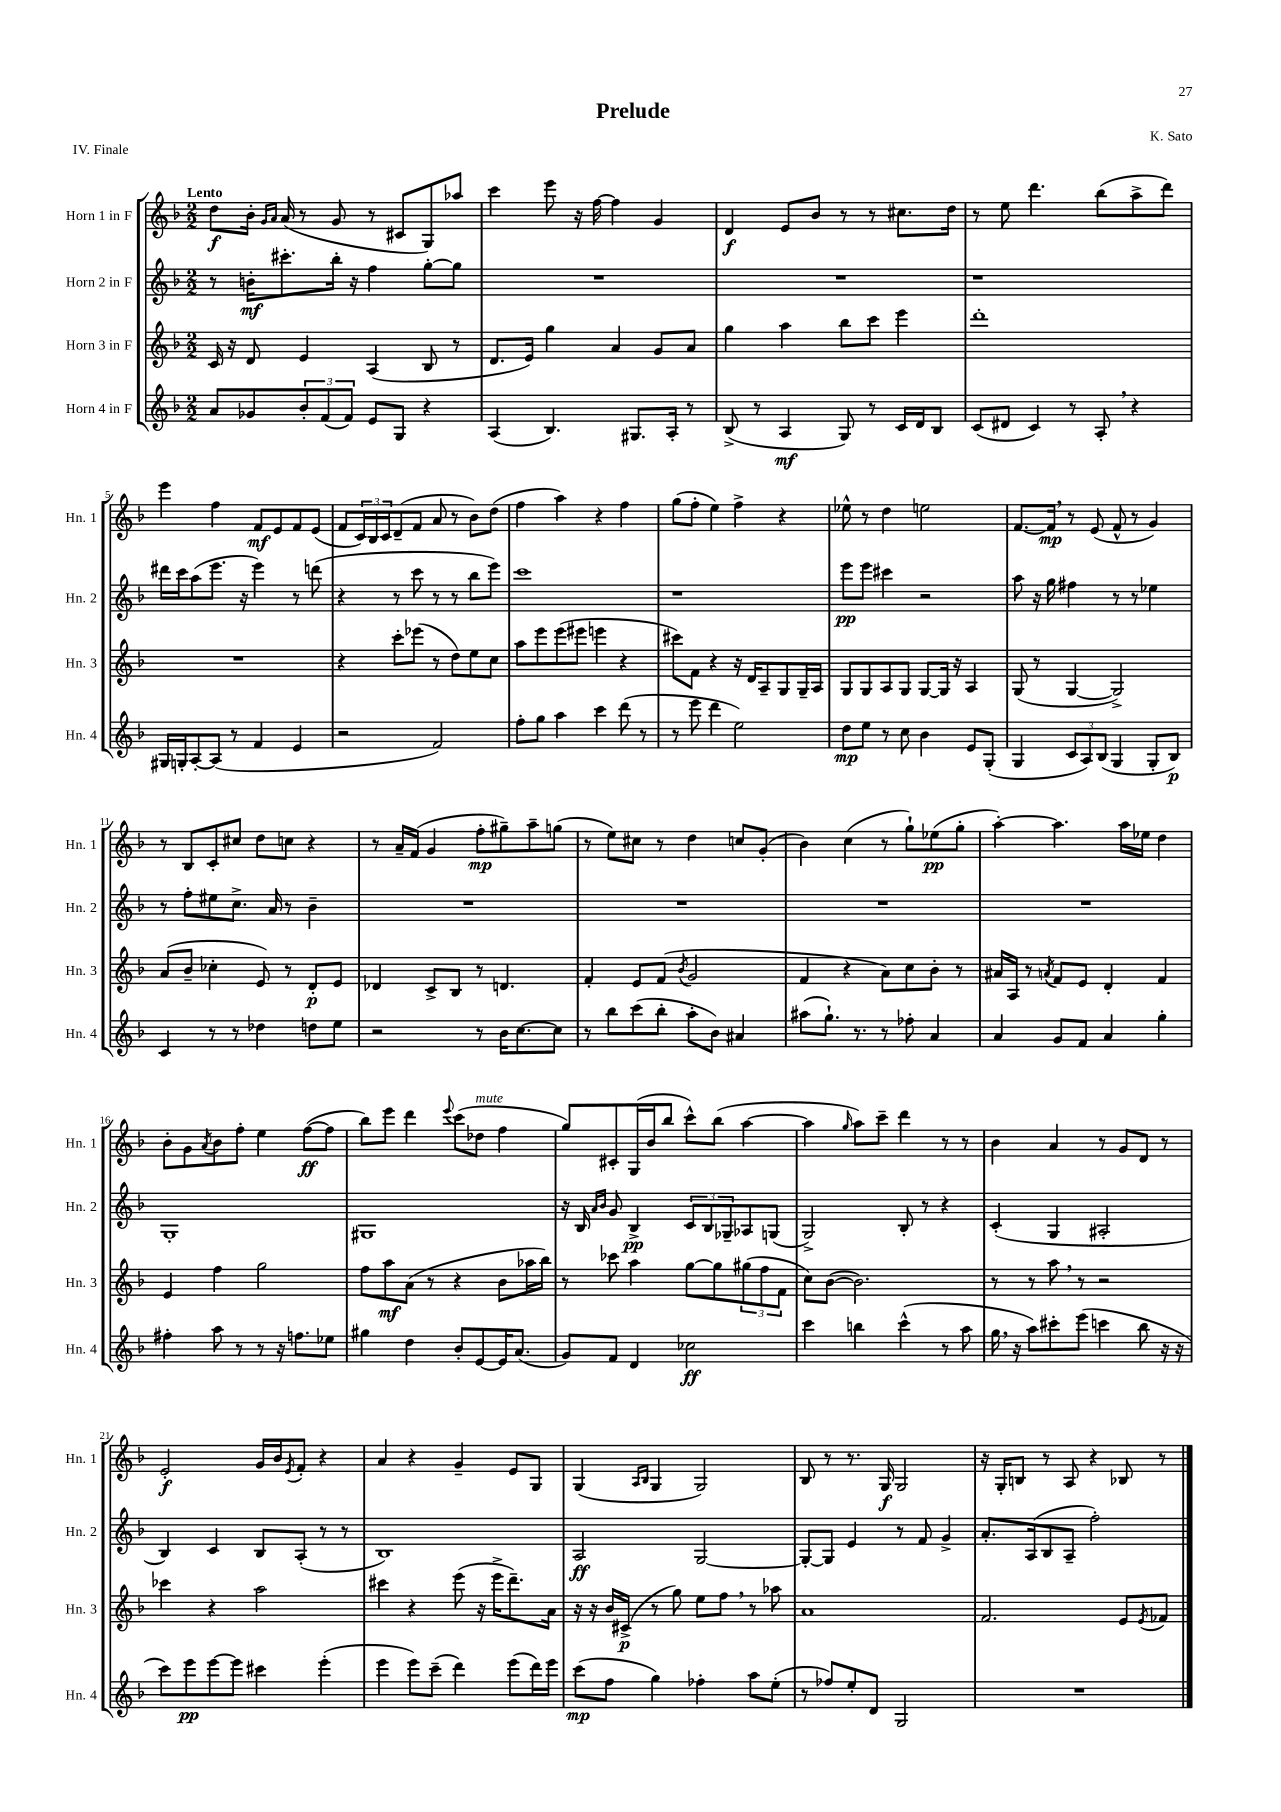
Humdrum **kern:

**kern	**dynam	**kern	**dynam	**kern	**dynam	**kern	**dynam
*part4	*part4	*part3	*part3	*part2	*part2	*part1	*part1
*staff4	*staff4	*staff3	*staff3	*staff2	*staff2	*staff1	*staff1
*I"Horn 4 in F	*	*I"Horn 3 in F	*	*I"Horn 2 in F	*	*I"Horn 1 in F	*
*I'Hn. 4	*	*I'Hn. 3	*	*I'Hn. 2	*	*I'Hn. 1	*
*clefG2	*	*clefG2	*	*clefG2	*	*clefG2	*
*k[b-]	*	*k[b-]	*	*k[b-]	*	*k[b-]	*
*M2/2	*	*M2/2	*	*M2/2	*	*M2/2	*
=1	=1	=1	=1	=1	=1	=1	=1
!	!	!	!	!	!	!LO:TX:a:B:t=Lento	!
8a/L	.	16c/	.	8r	.	8dd\L	f
.	.	16r	.	.	.	.	.
8g-X/	.	8d/	.	16bn'\KL	mf	16b-'\Jk	.
.	.	.	.	.	.	16qqg/LL	.
.	.	.	.	.	.	16qqa/JJ	.
.	.	.	.	8.ccc#X'\	.	(16a/	.
12b-'/	.	4e/	.	.	.	8r	.
(12f/	.	.	.	.	.	.	.
.	.	.	.	16bb-'\Jk	.	8g/	.
12f/J)	.	.	.	.	.	.	.
.	.	.	.	16r	.	.	.
8e/L	.	(4A/	.	4ff\	.	8r	.
8G/J	.	.	.	.	.	8c#X/L	.
4r	.	8B-/	.	[8gg'\L	.	8G/)	.
.	.	8r	.	8gg\J]	.	8aa-X/J	.
=2	=2	=2	=2	=2	=2	=2	=2
(4A/	.	8.d/L	.	1r	.	4ccc\	.
.	.	16e/Jk)	.	.	.	.	.
4.B-/)	.	4gg\	.	.	.	8eee\	.
.	.	.	.	.	.	16r	.
.	.	.	.	.	.	[16ff\	.
.	.	4a/	.	.	.	4ff\]	.
8.G#X/L	.	.	.	.	.	.	.
.	.	8g/L	.	.	.	4g/	.
16A'/Jk	.	.	.	.	.	.	.
8r	.	8a/J	.	.	.	.	.
=3	=3	=3	=3	=3	=3	=3	=3
(8B-^/	.	4gg\	.	1r	.	4d/	f
8r	.	.	.	.	.	.	.
4A/	mf	4aa\	.	.	.	8e/L	.
.	.	.	.	.	.	8b-/J	.
8G/)	.	8bb-\L	.	.	.	8r	.
8r	.	8ccc\J	.	.	.	8r	.
16c/LL	.	4eee\	.	.	.	8.cc#X\L	.
16d/J	.	.	.	.	.	.	.
8B-/J	.	.	.	.	.	.	.
.	.	.	.	.	.	16dd\Jk	.
=4	=4	=4	=4	=4	=4	=4	=4
(8c/L	.	1ddd'	.	1r	.	8r	.
8d#X/J	.	.	.	.	.	8ee\	.
4c/)	.	.	.	.	.	4.ddd\	.
8r	.	.	.	.	.	.	.
8A',/	.	.	.	.	.	(8bb-\L	.
4r	.	.	.	.	.	8aa^\	.
.	.	.	.	.	.	8ddd\J)	.
!!LO:LB:g=z
=5	=5	=5	=5	=5	=5	=5	=5
16G#X/LL	.	1r	.	16ddd#X\LL	.	4eee\	.
16Gn'/J	.	.	.	16ccc\J	.	.	.
[8A'/	.	.	.	(8aa\	.	.	.
(8A/J]	.	.	.	8.eee\J	.	4ff\	.
8r	.	.	.	.	.	.	.
.	.	.	.	16r	.	.	.
4f/	.	.	.	4eee\)	.	8f/L	mf
.	.	.	.	.	.	8e/	.
4e/	.	.	.	8r	.	8f/	.
.	.	.	.	(8dddn\	.	(8e/J	.
=6	=6	=6	=6	=6	=6	=6	=6
2r	.	4r	.	4r	.	8f/L	.
.	.	.	.	.	.	24c/L)	.
.	.	.	.	.	.	24B-/	.
.	.	.	.	.	.	24c/J	.
.	.	8ccc'\L	.	8r	.	(8d~/	.
.	.	(8eee-X\J	.	8ccc\	.	8f/J	.
2f/)	.	8r	.	8r	.	8a/	.
.	.	8dd\L)	.	8r	.	8r	.
.	.	8ee\	.	8bb-\L	.	8b-\L)	.
.	.	8cc\J	.	8eee\J)	.	(8dd\J	.
=7	=7	=7	=7	=7	=7	=7	=7
8ff'\L	.	8aa\L	.	1ccc	.	4ff\	.
8gg\J	.	8eee\	.	.	.	.	.
4aa\	.	(8eee\	.	.	.	4aa\)	.
.	.	8eee#X\J	.	.	.	.	.
4ccc\	.	4eeen\	.	.	.	4r	.
(8ddd\	.	4r	.	.	.	4ff\	.
8r	.	.	.	.	.	.	.
=8	=8	=8	=8	=8	=8	=8	=8
8r	.	8ccc#X\L)	.	1r	.	(8gg\L	.
8eee\	.	8f\J	.	.	.	8ff'\J	.
4ddd\	.	4r	.	.	.	4ee\)	.
2ee\)	.	16r	.	.	.	4ff^\	.
.	.	16d/KL	.	.	.	.	.
.	.	8A~/	.	.	.	.	.
.	.	8G/	.	.	.	4r	.
.	.	16G~/L	.	.	.	.	.
.	.	16A/JJ	.	.	.	.	.
=9	=9	=9	=9	=9	=9	=9	=9
8dd\L	mp	8G/L	.	8eee\L	pp	8ee-X^^\	.
8ee\J	.	8G/	.	8eee\J	.	8r	.
8r	.	8A/	.	4ccc#X\	.	4dd\	.
8cc\	.	8G/J	.	.	.	.	.
4b-\	.	[8G/L	.	2r	.	2een\	.
.	.	16G/Jk]	.	.	.	.	.
.	.	16r	.	.	.	.	.
8e/L	.	4A/	.	.	.	.	.
(8G'/J	.	.	.	.	.	.	.
=10	=10	=10	=10	=10	=10	=10	=10
4G/	.	(8G/	.	8aa\	.	[8.f/L	.
.	.	8r	.	16r	.	.	.
.	.	.	.	16gg\	.	16f,/Jk]	mp
12c/L	.	[4G/	.	4ff#X\	.	8r	.
12A/)	.	.	.	.	.	.	.
.	.	.	.	.	.	(8e/	.
(12B-/J	.	.	.	.	.	.	.
4G/	.	2G^/])	.	8r	.	8f^^/	.
.	.	.	.	8r	.	8r	.
8G'/L	.	.	.	4ee-X\	.	4g/)	.
8B-/J)	p	.	.	.	.	.	.
!!LO:LB:g=z
=11	=11	=11	=11	=11	=11	=11	=11
4c/	.	(8a/L	.	8r	.	8r	.
.	.	8b-~/J	.	8ff'\L	.	8B-/L	.
8r	.	4cc-X'\	.	8ee#X\	.	8c'/	.
8r	.	.	.	8.cc^\J	.	8cc#X/J	.
4dd-X\	.	8e/)	.	.	.	8dd\L	.
.	.	.	.	16a/	.	.	.
.	.	8r	.	8r	.	8ccn\J	.
8ddn\L	.	8d'/L	p	4b-~\	.	4r	.
8ee\J	.	8e/J	.	.	.	.	.
=12	=12	=12	=12	=12	=12	=12	=12
2r	.	4d-X/	.	1r	.	8r	.
.	.	.	.	.	.	16a~/LL	.
.	.	.	.	.	.	(16f/JJ	.
.	.	8c^/L	.	.	.	4g/	.
.	.	8B-/J	.	.	.	.	.
8r	.	8r	.	.	.	8ff'\L	mp
16b-\KL	.	4.dn/	.	.	.	8gg#X~\)	.
[8.cc\	.	.	.	.	.	.	.
.	.	.	.	.	.	8aa~\	.
8cc\J]	.	.	.	.	.	(8ggn\J	.
=13	=13	=13	=13	=13	=13	=13	=13
8r	.	4f'/	.	1r	.	8r	.
8bb-\L	.	.	.	.	.	8ee\L)	.
(8ccc\	.	8e/L	.	.	.	8cc#X\J	.
8bb-'\J	.	(8f/J	.	.	.	8r	.
.	.	8qb-/	.	.	.	.	.
8aa'\L	.	2g/	.	.	.	4dd\	.
8b-\J)	.	.	.	.	.	.	.
4a#X/	.	.	.	.	.	8ccn/L	.
.	.	.	.	.	.	(8g'/J	.
=14	=14	=14	=14	=14	=14	=14	=14
(8aa#X\L	.	4f/	.	1r	.	4b-\)	.
8.gg`\J)	.	.	.	.	.	.	.
.	.	4r	.	.	.	(4cc\	.
8.r	.	.	.	.	.	.	.
8r	.	8a\L)	.	.	.	8r	.
8ff-X'\	.	8cc\	.	.	.	8gg`\L)	.
4a/	.	8b-'\J	.	.	.	(8ee-X\	pp
.	.	8r	.	.	.	8gg'\J	.
=15	=15	=15	=15	=15	=15	=15	=15
4a/	.	16a#X/LL	.	1r	.	[4aa'\)	.
.	.	16A/JJ	.	.	.	.	.
.	.	8r	.	.	.	.	.
.	.	8qan/	.	.	.	.	.
8g/L	.	8f/L	.	.	.	4.aa\]	.
8f/J	.	8e/J	.	.	.	.	.
4a/	.	4d'/	.	.	.	.	.
.	.	.	.	.	.	16aa\LL	.
.	.	.	.	.	.	16ee-X\JJ	.
4gg'\	.	4f/	.	.	.	4dd\	.
!!LO:LB:g=z
=16	=16	=16	=16	=16	=16	=16	=16
4ff#X'\	.	4e/	.	1G'	.	8b-'\L	.
.	.	.	.	.	.	8g\	.
.	.	.	.	.	.	8qa/	.
8aa\	.	4ff\	.	.	.	8b-\	.
8r	.	.	.	.	.	8ff'\J	.
8r	.	2gg\	.	.	.	4ee\	.
16r	.	.	.	.	.	.	.
8.ffn\L	.	.	.	.	.	.	.
.	.	.	.	.	.	([8ff\L	ff
8ee-X\J	.	.	.	.	.	8ff\J]	.
=17	=17	=17	=17	=17	=17	=17	=17
4gg#X\	.	8ff\L	.	1G#X	.	8bb-\L)	.
.	.	8aa\	mf	.	.	8eee\J	.
4dd\	.	(8a\J	.	.	.	4ddd\	.
.	.	8r	.	.	.	.	.
.	.	.	.	.	.	8qqeee/	.
8b-'/L	.	4r	.	.	.	(8ccc\L	.
!	!	!	!	!	!	!LO:TX:a:i:t=mute	!
[8e/	.	.	.	.	.	8dd-X\J	.
16e/K]	.	8b-\L	.	.	.	4ff\	.
(8.a/J	.	.	.	.	.	.	.
.	.	16aa-X\L	.	.	.	.	.
.	.	16bb-\JJ)	.	.	.	.	.
=18	=18	=18	=18	=18	=18	=18	=18
8g/L)	.	8r	.	16r	.	8gg/L)	.
.	.	.	.	16B-/	.	.	.
.	.	.	.	16qqa/LL	.	.	.
.	.	.	.	16qqb-/JJ	.	.	.
8f/J	.	8ccc-X\	.	8g/	.	8c#X'/	.
4d/	.	4aa\	.	4B-^/	pp	(16G/L	.
.	.	.	.	.	.	16b-/J	.
.	.	.	.	.	.	8bb-/J	.
2cc-X\	ff	[8gg\L	.	12c/L	.	8ccc^^\L)	.
.	.	.	.	12B-/	.	.	.
.	.	8gg\]	.	.	.	(8bb-\J	.
.	.	.	.	12G-X~/	.	.	.
.	.	(12gg#X\	.	8A-X/	.	[4aa\	.
.	.	12ff\	.	.	.	.	.
.	.	.	.	(8Gn/J	.	.	.
.	.	12f\J	.	.	.	.	.
=19	=19	=19	=19	=19	=19	=19	=19
4ccc\	.	8cc\L)	.	2G^/)	.	4aa\]	.
.	.	([8b-\J	.	.	.	.	.
.	.	.	.	.	.	16qqgg/	.
4bbn\	.	2.b-\])	.	.	.	8aa\L)	.
.	.	.	.	.	.	8ccc~\J	.
(4ccc^^\	.	.	.	8B-'/	.	4ddd\	.
.	.	.	.	8r	.	.	.
8r	.	.	.	4r	.	8r	.
8aa\	.	.	.	.	.	8r	.
=20	=20	=20	=20	=20	=20	=20	=20
16gg,\	.	8r	.	(4c'/	.	4b-\	.
16r	.	.	.	.	.	.	.
8aa\L)	.	8r	.	.	.	.	.
8ccc#X'\	.	8aa,\	.	4G/	.	4a/	.
(8eee\J	.	8r	.	.	.	.	.
4cccn\	.	2r	.	2A#X'/	.	8r	.
.	.	.	.	.	.	8g/L	.
8bb-\	.	.	.	.	.	8d/J	.
16r	.	.	.	.	.	8r	.
16r	.	.	.	.	.	.	.
!!LO:LB:g=z
=21	=21	=21	=21	=21	=21	=21	=21
8ccc\L)	.	4ccc-X\	.	4B-/)	.	2e'/	f
8eee\	pp	.	.	.	.	.	.
[8eee\	.	4r	.	4c/	.	.	.
8eee\J]	.	.	.	.	.	.	.
4ccc#X\	.	2aa\	.	8B-/L	.	16g/LL	.
.	.	.	.	.	.	16b-/J	.
.	.	.	.	.	.	8qe/	.
.	.	.	.	(8A'/J	.	8f'/J	.
(4eee'\	.	.	.	8r	.	4r	.
.	.	.	.	8r	.	.	.
=22	=22	=22	=22	=22	=22	=22	=22
4eee\	.	4ccc#X\	.	1B-)	.	4a/	.
8eee\L)	.	4r	.	.	.	4r	.
(8ccc~\J	.	.	.	.	.	.	.
4ddd\)	.	(8eee\	.	.	.	4g~/	.
.	.	16r	.	.	.	.	.
.	.	16eee^\KL	.	.	.	.	.
(8eee\L	.	8.ddd~\)	.	.	.	8e/L	.
16ddd\L)	.	.	.	.	.	8G/J	.
16eee\JJ	.	16a\Jk	.	.	.	.	.
=23	=23	=23	=23	=23	=23	=23	=23
(8ccc\L	mp	16r	.	2A/	ff	(4G/	.
.	.	16r	.	.	.	.	.
8ff\J	.	16b-/LL	.	.	.	.	.
.	.	(16c#X^/JJ	p	.	.	.	.
.	.	.	.	.	.	16qqA/LL	.
.	.	.	.	.	.	16qqB-/JJ	.
4gg\)	.	8r	.	.	.	4G/	.
.	.	8gg\)	.	.	.	.	.
4ff-X'\	.	8ee\L	.	[2G/	.	2G/)	.
.	.	8ff,\J	.	.	.	.	.
8aa\L	.	8r	.	.	.	.	.
(8ee'\J	.	8aa-X\	.	.	.	.	.
=24	=24	=24	=24	=24	=24	=24	=24
8r	.	1a	.	8G'/L_	.	8B-/	.
8ff-X/L)	.	.	.	8G/J]	.	8r	.
8ee'/	.	.	.	4e/	.	8.r	.
8d/J	.	.	.	.	.	.	.
.	.	.	.	.	.	16G/	f
2G/	.	.	.	8r	.	2G/	.
.	.	.	.	8f/	.	.	.
.	.	.	.	4g^/	.	.	.
=25	=25	=25	=25	=25	=25	=25	=25
1r	.	2.f/	.	8.a'/L	.	16r	.
.	.	.	.	.	.	16G'/KL	.
.	.	.	.	.	.	8Bn/J	.
.	.	.	.	(16A/k	.	.	.
.	.	.	.	8B-/	.	8r	.
.	.	.	.	8A~/J	.	8A/	.
.	.	.	.	2ff'\)	.	4r	.
.	.	8e/L	.	.	.	8B-X/	.
.	.	8qe/	.	.	.	.	.
.	.	8f-X/J	.	.	.	8r	.
==	==	==	==	==	==	==	==
*-	*-	*-	*-	*-	*-	*-	*-
